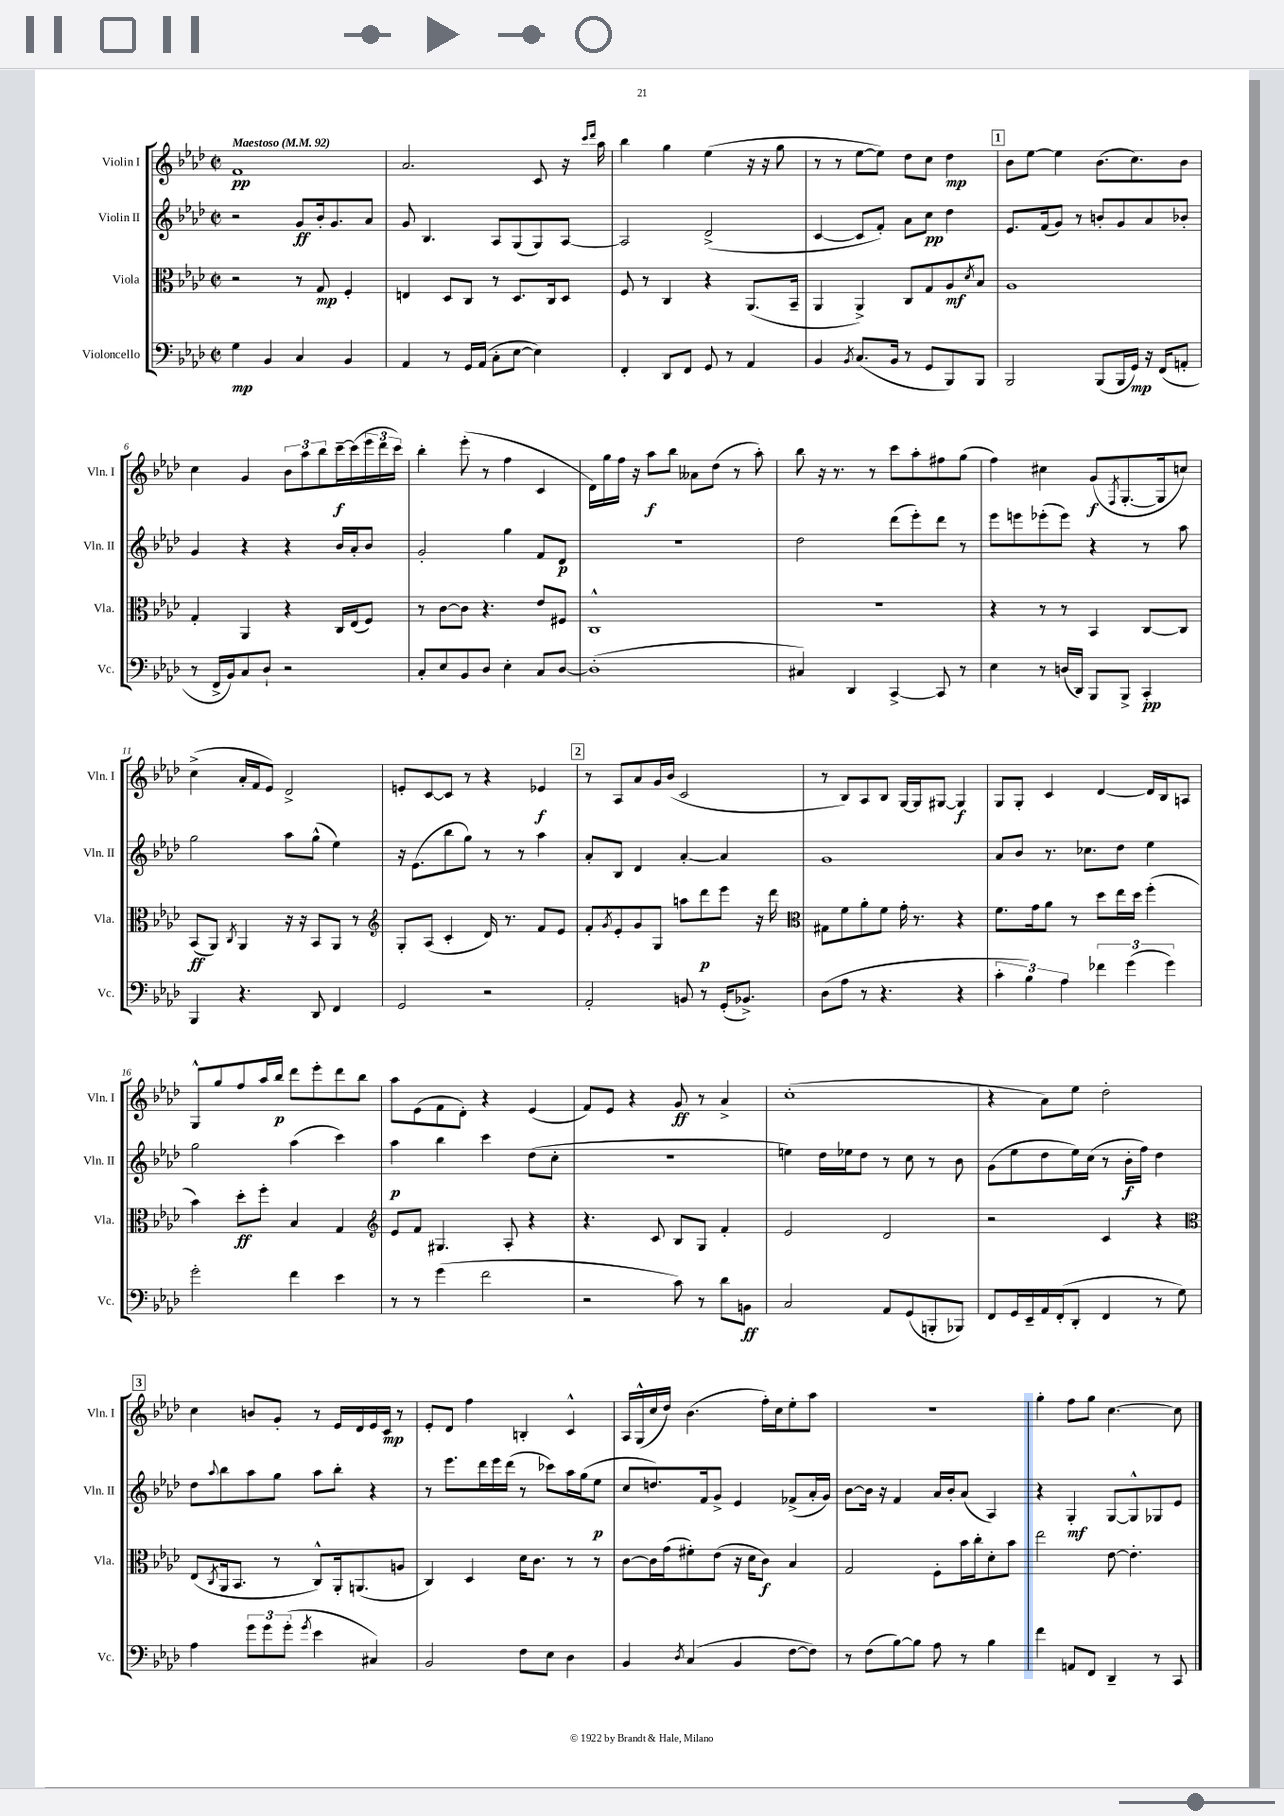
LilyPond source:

<<
\new StaffGroup <<
\new Staff = "s0" \with { instrumentName = "Violin I" shortInstrumentName = "Vln. I" } {
    \clef treble \key aes \major \defaultTimeSignature \time 2/2 \tempo "Maestoso" 4 = 92
    f'1\pp |
    aes'2. c'8 r16 \grace { c'''16 des'''16 } aes''16 |
    bes''4 g''4 ees''4( r16 r16 g''8 |
    r8 r8 ees''8~ ees''8) des''8 c''8 des''4\mp |
    \mark \markup { \box "1" } bes'8 ees''8~ ees''4 bes'8.( c''8.) bes'8 |
    c''4 g'4 \tuplet 3/2 { bes'8 aes''8 bes''8 } c'''16~--\f c'''16( \tuplet 3/2 { ees'''16 des'''16 c'''16) } |
    bes''4-. ees'''8-.( r8 f''4 c'4 |
    des'16) g''16 f''16 r16 aes''8\f bes''8 aeses'8 des''8( r8 aes''8-.) |
    bes''8 r16 r8. r8 c'''8 aes''8-. fis''8 g''8( |
    f''4) cis''4 g'8\f( \acciaccatura { f8 } g8.~-. g16 c''8) |
    c''4->( aes'16-. f'16 ees'8) des'2-> |
    e'8-. c'8~ c'8 r8 r4 ees'4\f |
    \mark \markup { \box "2" } r8 aes8 aes'8 g'16 bes'16( c'2 |
    r8 bes8) aes8 bes8 g16~ g16 gis8~ gis4\f |
    g8 g8-. c'4 des'4~ des'16 bes16 a8 |
    g8-^ g''8 f''8 aes''16 bes''16\p des'''8 ees'''8-. des'''8 bes''8 |
    aes''8 ees'8( f'8 des'8-.) r4 ees'4( |
    f'8) ees'8 r4 g'8\ff r8 aes'4-> |
    c''1-.( |
    r4 aes'8) ees''8 des''2-. |
    \mark \markup { \box "3" } c''4 b'8 g'8-. r8 ees'16 des'16 ees'16 c'16\mp r8 |
    ees'8-. des'8 f''4 b4-. c'4-^ |
    aes16 g16-^( c''16 des''16) bes'4.( f''16-.) c''16 ees''8-. aes''8 |
    R1 |
    g''4-. f''8 g''8 c''4.~ c''8 \bar "|." |
}
\new Staff = "s1" \with { instrumentName = "Violin II" shortInstrumentName = "Vln. II" } {
    \clef treble \key aes \major \defaultTimeSignature \time 2/2
    r2 g'8\ff bes'16-. g'8. aes'8 |
    g'8 bes4. aes8 g8( g8) aes8~ |
    aes2 des'2->( |
    c'4~ c'8 f'8-.) aes'8 c''8\pp des''4 |
    \mark \markup { \box "1" } ees'8. f'16( g'8) r8 b'8-. g'8 aes'8 bes'8-. |
    g'4 r4 r4 bes'16 aes'16-. bes'8 |
    g'2-. g''4 f'8 des'8\p |
    r1 |
    des''2 des'''8( ees'''8-.) des'''8 r8 |
    ees'''8 e'''8 ees'''8-.( ees'''8) r4 r8 aes''8 |
    g''2 aes''8 g''8-^( ees''4) |
    r16 ees'8.( bes''8 g''8) r8 r8 aes''4 |
    \mark \markup { \box "2" } aes'8-. bes8 des'4 aes'4~-. aes'4 |
    g'1 |
    aes'8 bes'8 r8. ces''8. des''8 ees''4 |
    g''2 aes''4( c'''4) |
    aes''4\p bes''4 c'''4 des''8( c''8-. |
    R1 |
    e''4) des''16 ees''16 des''8 r8 c''8 r8 bes'8 |
    g'8( ees''8 des''8 ees''16) c''16( r8 bes'16-.\f f''16) des''4 |
    \mark \markup { \box "3" } des''8 \appoggiatura { aes''8 } bes''8 aes''8 g''8 aes''8 bes''8-. r4 |
    r8 ees'''8. des'''16 ees'''16 des'''16( r8 ces'''8) aes''16 g''16( ees''8\p |
    c''8 d''8.) f'16 g'8-> ees'4 fes'8->( aes'16-. g'16) |
    bes'8~ bes'16 r16 f'4 aes'16 bes'16-. aes'8( aes4) |
    r4 g4-.\mf g8~ g8-^ ges8 ees'8 \bar "|." |
}
\new Staff = "s2" \with { instrumentName = "Viola" shortInstrumentName = "Vla." } {
    \clef alto \key aes \major \defaultTimeSignature \time 2/2
    r2 r8 g8\mp f4-. |
    e4 des8 c8 r8 des8. c16 des8 |
    f8 r8 c4 r4 aes,8.( bes,16-- |
    aes,4 aes,4->) c8 g8 aes8\mf \acciaccatura { des'8 } bes8 |
    \mark \markup { \box "1" } aes1 |
    g4-. aes,4 r4 c16 ees16( f8) |
    r8 c'8~ c'8 r4. ees'8 fis8 |
    c1-^ |
    R1 |
    r4 r8 r8 bes,4 c8~ c8 |
    bes,8\ff( aes,8) \acciaccatura { c8 } aes,4 r16 r16 bes,8 aes,8 r8 |
    \clef treble g8-. aes8( c'4-. des'16) r8. f'8 ees'8 |
    \mark \markup { \box "2" } f'8-. \acciaccatura { g'8 } ees'8-. g'8 g8 a''8 des'''8\p ees'''8 r16 des'''16 |
    \clef alto gis8 f'8 aes'8-. f'8 g'16-. r8. r4 |
    f'8. g'16 aes'8 r8 des''8 ees''16 des''16 f''4-.( |
    bes'4) des''8-.\ff f''8-. bes4 g4 |
    \clef treble ees'8 f'8 gis4. aes8-. r4 |
    r4. c'8 bes8 g8 f'4-. |
    ees'2 des'2 |
    r2 c'4 r4 |
    \mark \markup { \box "3" } \clef alto ees8( \acciaccatura { c8 } aes,16 bes,8. r8 c8-^) aes,16-. a,8.( a8 |
    c4) des4 des'16 c'8. r8 r8 |
    c'8~ c'16 g'16( fis'8-.) ees'8( r16 des'16 c'8\f) bes4 |
    g2 f8-. bes'16 c''16-. des'8-. bes'8 |
    ees''2 ees'8~ ees'4.-. \bar "|." |
}
\new Staff = "s3" \with { instrumentName = "Violoncello" shortInstrumentName = "Vc." } {
    \clef bass \key aes \major \defaultTimeSignature \time 2/2
    g4\mp bes,4 c4 bes,4 |
    aes,4 r8 g,16 aes,16( c8-. ees8~ ees4) |
    f,4-. des,8 f,8 g,8 r8 aes,4 |
    bes,4 \acciaccatura { bes,8 } c8.( bes,16 r8 g,8 bes,,8) bes,,8 |
    \mark \markup { \box "1" } bes,,2 bes,,8( bes,,16 g,16\mp) r16 f,16( a,8-. |
    r8 f,16-> bes,16) c8 des8-! r2 |
    c8-. ees8 bes,8 des8 ees4-. c8 des8~ |
    des1-.( |
    cis4) des,4 c,4~-> c,8 r8 |
    ees4 r8 d16( des,16) bes,,8 bes,,8-> c,4-.\pp |
    bes,,4 r4. des,8 f,4 |
    g,2 r2 |
    \mark \markup { \box "2" } aes,2-. b,8 r8 g,16-.( bes,8.->) |
    des8( aes8 r8 r4. r4 |
    \tuplet 3/2 { c'4-. bes4) aes4 } \tuplet 3/2 { fes'4 g'4( g'4) } |
    g'2-. f'4 ees'4 |
    r8 r8 g'4( f'2 |
    r2 c'8) r8 des'8 b,8\ff |
    c2 aes,8 g,8( b,,8-. bes,,8) |
    f,8 g,16 ees,16-- aes,16 f,16-.( des,8-. f,4 r8 g8) |
    \mark \markup { \box "3" } aes4 \tuplet 3/2 { g'8 g'8 g'8-.( } \acciaccatura { g'8 } ees'4 cis4) |
    bes,2 f8 ees8 des4 |
    bes,4 \acciaccatura { des8 } c4( bes,4 f8~ f8) |
    r8 f8( bes8~) bes8 aes8 r8 bes4 |
    f'4 a,8 f,8 des,4-- r8 c,8 \bar "|." |
}
>>
>>
